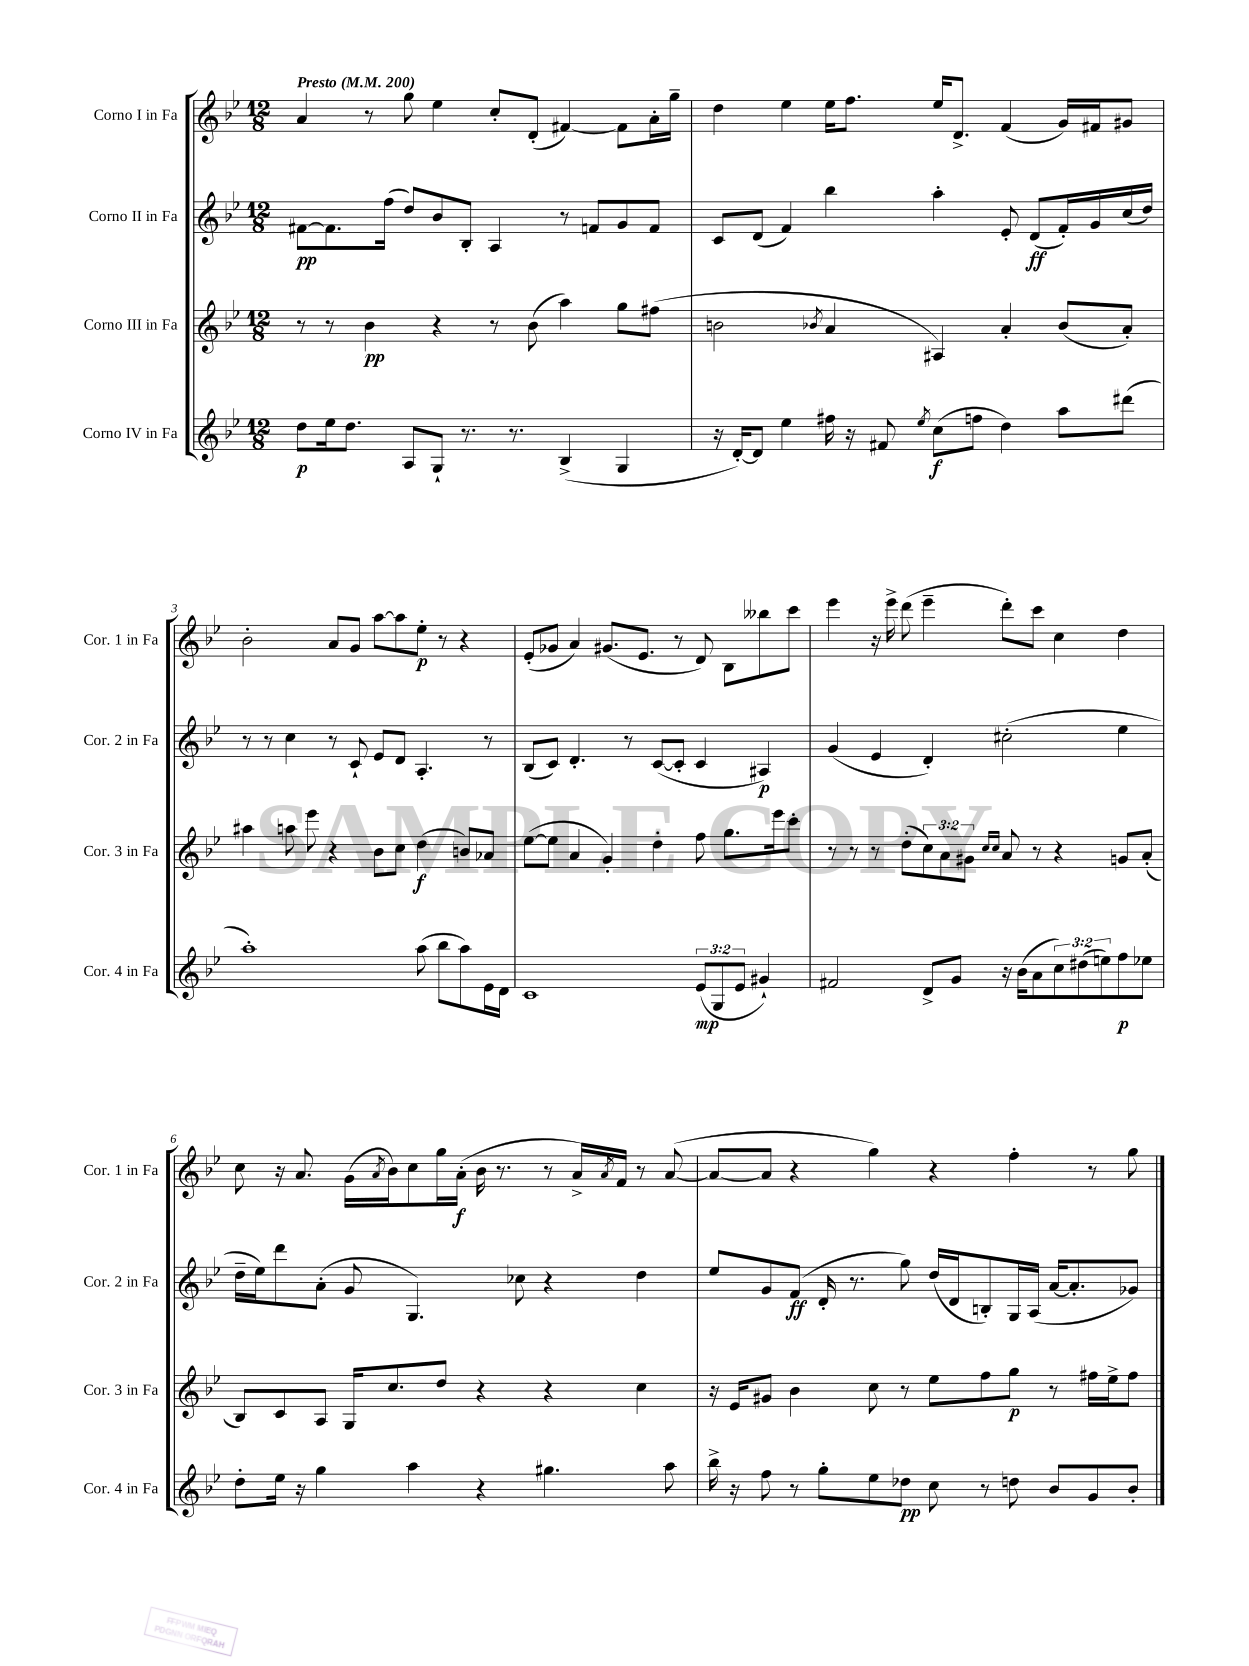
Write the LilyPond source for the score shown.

<<
\new StaffGroup <<
\new Staff = "s0" \with { instrumentName = "Corno I in Fa" shortInstrumentName = "Cor. 1 in Fa" } {
    \clef treble \key bes \major \numericTimeSignature \time 12/8 \tempo "Presto" 4 = 200
    a'4 r8 g''8 ees''4 c''8-. d'8-.( fis'4~) fis'8 a'16-. g''16-- |
    d''4 ees''4 ees''16 f''8. ees''16 d'8.-> f'4( g'16) fis'16 gis'8 |
    bes'2-. a'8 g'8 a''8~ a''8 ees''8-.\p r8 r4 |
    ees'8-.( ges'8 a'4) gis'8.( ees'8. r8 d'8) bes8 beses''8 c'''8 |
    ees'''4 r16 ees'''16-> d'''8( ees'''4-- d'''8-.) c'''8 c''4 d''4 |
    c''8 r16 a'8. g'16( \acciaccatura { a'8 } bes'16) c''8 g''16 a'16-.\f( bes'16 r8. r8 a'16->) \acciaccatura { a'8 } f'16 r8 a'8~( |
    a'8~ a'8 r4 g''4) r4 f''4-. r8 g''8 \bar "|." |
}
\new Staff = "s1" \with { instrumentName = "Corno II in Fa" shortInstrumentName = "Cor. 2 in Fa" } {
    \clef treble \key bes \major \numericTimeSignature \time 12/8
    fis'8~\pp fis'8. f''16( d''8) bes'8 bes8-. a4 r8 f'8 g'8 f'8 |
    c'8 d'8( f'4) bes''4 a''4-. ees'8-. d'8\ff( f'16-.) g'16 c''16( d''16) |
    r8 r8 c''4 r8 c'8-! ees'8 d'8 a4.-. r8 |
    bes8( c'8) d'4.-. r8 c'8~( c'8-. c'4 ais4\p) |
    g'4( ees'4 d'4-.) cis''2-.( ees''4 |
    d''16-- ees''16) d'''8 a'8-.( g'8 g4.) ces''8 r4 d''4 |
    ees''8 g'8 f'8\ff( d'16-. r8. g''8) d''16( d'16 b8-.) g16 a16( a'16~ a'8.-. ges'8) \bar "|." |
}
\new Staff = "s2" \with { instrumentName = "Corno III in Fa" shortInstrumentName = "Cor. 3 in Fa" } {
    \clef treble \key bes \major \numericTimeSignature \time 12/8 \override Staff.TupletNumber.text = #tuplet-number::calc-fraction-text
    r8 r8 bes'4\pp r4 r8 bes'8( a''4) g''8 fis''8( |
    b'2 \acciaccatura { bes'8 } a'4 ais4) a'4-. bes'8( a'8-.) |
    ais''4 a''8 ees'''8 r4 bes'8 c''8 d''4\f( b'8) aes'8 |
    ees''8~( ees''8 a'4 g'4-.) d''4-. f''8 g''8. ees'''16 c'''8-. |
    r8 r8 r8 d''8-.( \tuplet 3/2 { c''8) a'8 gis'8 } \grace { c''16 c''16 } a'8 r8 r4 g'8 a'8-.( |
    bes8) c'8 a8 g16 c''8. d''8 r4 r4 c''4 |
    r16 ees'16 gis'8 bes'4 c''8 r8 ees''8 f''8 g''8\p r8 fis''16 ees''16-> fis''8 \bar "|." |
}
\new Staff = "s3" \with { instrumentName = "Corno IV in Fa" shortInstrumentName = "Cor. 4 in Fa" } {
    \clef treble \key bes \major \numericTimeSignature \time 12/8 \override Staff.TupletNumber.text = #tuplet-number::calc-fraction-text
    d''8\p ees''16 d''8. a8 g8-! r8. r8. bes4->( g4 |
    r16 d'16~-.) d'8 ees''4 fis''16 r16 fis'8 \acciaccatura { ees''8 } c''8\f( f''8 d''4) a''8 dis'''8( |
    a''1-.) a''8( bes''8 a''8) ees'16 d'16 |
    c'1 \tuplet 3/2 { ees'8\mp( g8 ees'8 } gis'4-!) |
    fis'2 d'8-> g'8 r16 bes'16( a'8 \tuplet 3/2 { c''8) dis''8( e''8) } f''8\p ees''8 |
    d''8-. ees''16 r16 g''4 a''4 r4 gis''4. a''8 |
    bes''16-> r16 f''8 r8 g''8-. ees''8 des''8\pp c''8 r8 d''8 bes'8 g'8 bes'8-. \bar "|." |
}
>>
>>
